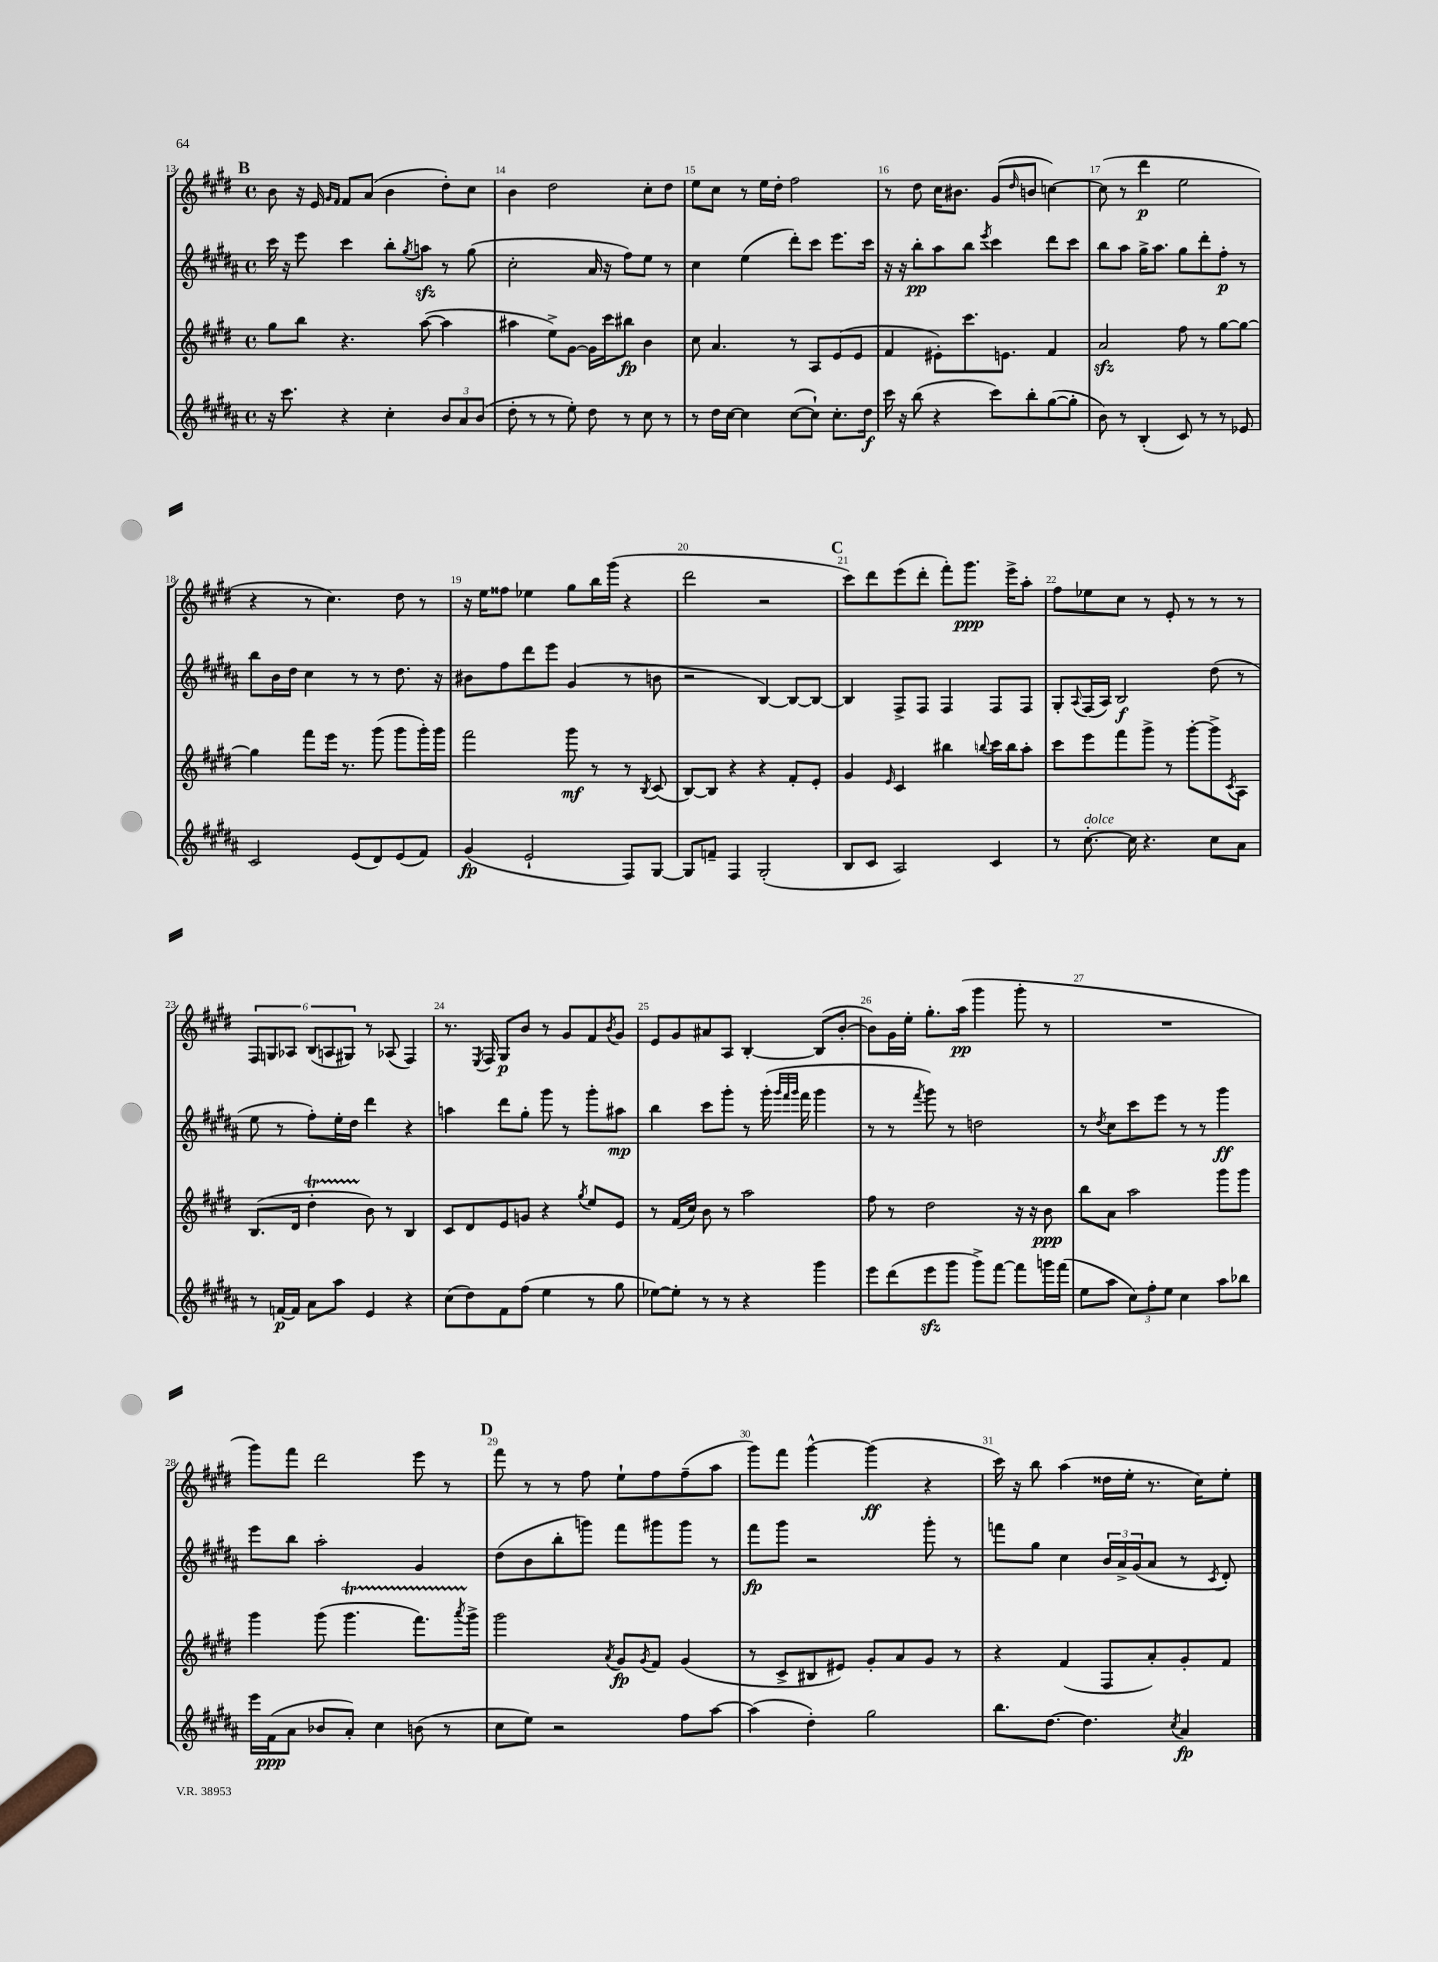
<<
\new StaffGroup <<
\new Staff = "s0" {
    \clef treble \key e \major \defaultTimeSignature \time 4/4
    \mark \markup { \bold "B" } b'8 r16 e'16 \grace { gis'16 fis'16 } fis'8 a'8( b'4 dis''8-.) cis''8 |
    b'4 dis''2 cis''8-. dis''8 |
    e''8 cis''8 r8 e''16 dis''16-. fis''2 |
    r8 dis''8 cis''16 bis'8. gis'8( \grace { dis''16 } b'8 c''4~) |
    c''8( r8 dis'''4\p e''2 |
    r4 r8 cis''4.) dis''8 r8 |
    r16 e''16 fisis''8 ees''4 gis''8 b''16 gis'''16( r4 |
    dis'''2 r2 |
    \mark \markup { \bold "C" } cis'''8) dis'''8 e'''8( dis'''8-. fis'''8-.) gis'''8.\ppp e'''16-> a''8-. |
    fis''8 ees''8 cis''8 r8 e'8-. r8 r8 r8 |
    \tuplet 6/4 { fis8 g8 aes8 b8( a8 gis8) } r8 aes8( fis4) |
    r8. \acciaccatura { e8 } fis16 gis8\p b'8 r8 gis'8 fis'8 \acciaccatura { b'8 } gis'8 |
    e'8 gis'8 ais'8 a8 b4~-. b8( b'8~-. |
    b'8) gis'16 e''16-. gis''8.-. a''16\pp( gis'''4 gis'''8-. r8 |
    R1 |
    gis'''8) fis'''8 dis'''2 e'''8 r8 |
    \mark \markup { \bold "D" } fis'''8 r8 r8 fis''8 e''8-! fis''8 fis''8--( a''8 |
    gis'''8) fis'''8 gis'''4~-^ gis'''4\ff( r4 |
    cis'''16) r16 b''8 a''4( disis''16 e''16-. r8. cis''16) e''8-. \bar "|." |
}
\new Staff = "s1" {
    \clef treble \key b \major \defaultTimeSignature \time 4/4
    \mark \markup { \bold "B" } cis'''16 r16 e'''8 cis'''4 b''8-. \acciaccatura { gis''8 } a''8\sfz r8 gis''8( |
    cis''2-. ais'16 r16 fis''8) e''8 r8 |
    cis''4 e''4( dis'''8-.) cis'''8 e'''8. cis'''16 |
    r16 r16 b''8-.\pp ais''8 b''8 \acciaccatura { e'''8 } cis'''4 dis'''8 cis'''8 |
    b''8 ais''8 gis''16-> ais''8. gis''8 dis'''8-. fis''8-.\p r8 |
    b''8 b'16 dis''16 cis''4 r8 r8 dis''8. r16 |
    bis'8 fis''8 dis'''8 e'''8 gis'4( r8 b'8 |
    r2 b4~) b8~ b8~ |
    \mark \markup { \bold "C" } b4 fis8-> fis8 fis4 fis8 fis8 |
    gis8-. \appoggiatura { ais8 } fis16( ais16) b2\f dis''8( r8 |
    e''8 r8 fis''8-.) e''16-. dis''16 dis'''4 r4 |
    a''4 dis'''8 gis''8-. gis'''8 r8 gis'''8-. ais''8\mp |
    b''4 cis'''8 gis'''8-. r8 gis'''16-.( \grace { gis'''32 fis'''32 gis'''32 } fis'''16 gis'''4 |
    r8 r8 \acciaccatura { fis'''8 } gis'''8) r8 d''2 |
    r8 \acciaccatura { dis''8 } cis''8 cis'''8 e'''8 r8 r8 gis'''4\ff |
    e'''8 b''8 ais''2-. gis'4 |
    \mark \markup { \bold "D" } dis''8( b'8 b''8-. g'''8) fis'''8 gis'''8 gis'''8 r8 |
    fis'''8\fp gis'''8 r2 gis'''8-. r8 |
    f'''8 gis''8 cis''4 \tuplet 3/2 { b'16 ais'16-> gis'16( } ais'8 r8 \acciaccatura { cis'8 } dis'8-.) \bar "|." |
}
\new Staff = "s2" {
    \clef treble \key e \major \defaultTimeSignature \time 4/4
    \mark \markup { \bold "B" } gis''8 b''8 r4. a''8~( a''4 |
    ais''4 e''8->) gis'8~ gis'16 cis'''16 bis''8\fp b'4 |
    cis''8 a'4. r8 a8 e'8( e'8 |
    fis'4 eis'8-.) cis'''8. e'8. fis'4 |
    a'2\sfz fis''8 r8 gis''8~ gis''8~ |
    gis''4 fis'''8 e'''16 r8. gis'''8( gis'''8 gis'''16-.) gis'''16 |
    fis'''2 gis'''8\mf r8 r8 \acciaccatura { b8 } cis'8( |
    b8~) b8 r4 r4 fis'8-. e'8-. |
    \mark \markup { \bold "C" } gis'4 \grace { e'16 } cis'4 bis''4 \appoggiatura { b''8 } cis'''16 b''16 a''8-. |
    cis'''8 e'''8 fis'''8 gis'''8-> r8 gis'''8~-. gis'''8-> \acciaccatura { cis'8 } a8 |
    b8.( dis'16 dis''4-.\startTrillSpan b'8\stopTrillSpan) r8 b4 |
    cis'8 dis'8 e'8 g'8 r4 \acciaccatura { gis''8 } e''8 e'8 |
    r8 fis'16( cis''16) b'8 r8 a''2 |
    fis''8 r8 dis''2 r16 r16 b'8\ppp |
    b''8 a'8 a''2 gis'''8 gis'''8 |
    gis'''4 gis'''8( gis'''4.\startTrillSpan fis'''8.) \acciaccatura { a'''8 } gis'''16->\stopTrillSpan |
    \mark \markup { \bold "D" } gis'''2 \acciaccatura { a'8 } gis'8\fp \acciaccatura { gis'8 } fis'8 gis'4( |
    r8 cis'8-> bis8 eis'8) gis'8-. a'8 gis'8 r8 |
    r4 fis'4( fis8 a'8-.) gis'8-. fis'8 \bar "|." |
}
\new Staff = "s3" {
    \clef treble \key b \major \defaultTimeSignature \time 4/4
    \mark \markup { \bold "B" } r16 cis'''8. r4 cis''4-. \tuplet 3/2 { b'8 ais'8 b'8( } |
    dis''8-. r8 r8 e''8-.) dis''8 r8 cis''8 r8 |
    r8 dis''16 cis''16~ cis''4 cis''8~( cis''8-!) cis''8.-. dis''16\f |
    cis'''16 r16 b''8( r4 cis'''8) b''8-. gis''8~( gis''8-. |
    b'8) r8 b4-.( cis'8) r8 r8 ees'8 |
    cis'2 e'8( dis'8) e'8( fis'8) |
    gis'4\fp( e'2-! fis8) gis8~ |
    gis8 f'8-- fis4 gis2-.( |
    \mark \markup { \bold "C" } b8 cis'8 ais2) cis'4 |
    r8 cis''8.~-.^\markup { \italic "dolce" } cis''16 r4. cis''8 ais'8 |
    r8 f'16~\p f'16 ais'8 ais''8 e'4 r4 |
    cis''8( dis''8) fis'8 fis''8( e''4 r8 gis''8 |
    ees''8~) ees''8-. r8 r8 r4 gis'''4 |
    e'''8 dis'''8( e'''8\sfz gis'''8 gis'''8->) fis'''8~ fis'''8 g'''16 fis'''16( |
    e''8 ais''8 \tuplet 3/2 { cis''8) fis''8-. e''8 } cis''4 ais''8 bes''8 |
    e'''16 fis'16\ppp( ais'8 bes'8 ais'8-.) cis''4 b'8( r8 |
    \mark \markup { \bold "D" } cis''8 e''8) r2 fis''8 ais''8~ |
    ais''4( dis''4-.) gis''2 |
    b''8. dis''8.~ dis''4. \acciaccatura { cis''8 } ais'4\fp \bar "|." |
}
>>
>>
\layout { \context { \Score currentBarNumber = #13 \override BarNumber.break-visibility = ##(#f #t #t) barNumberVisibility = #all-bar-numbers-visible } }
